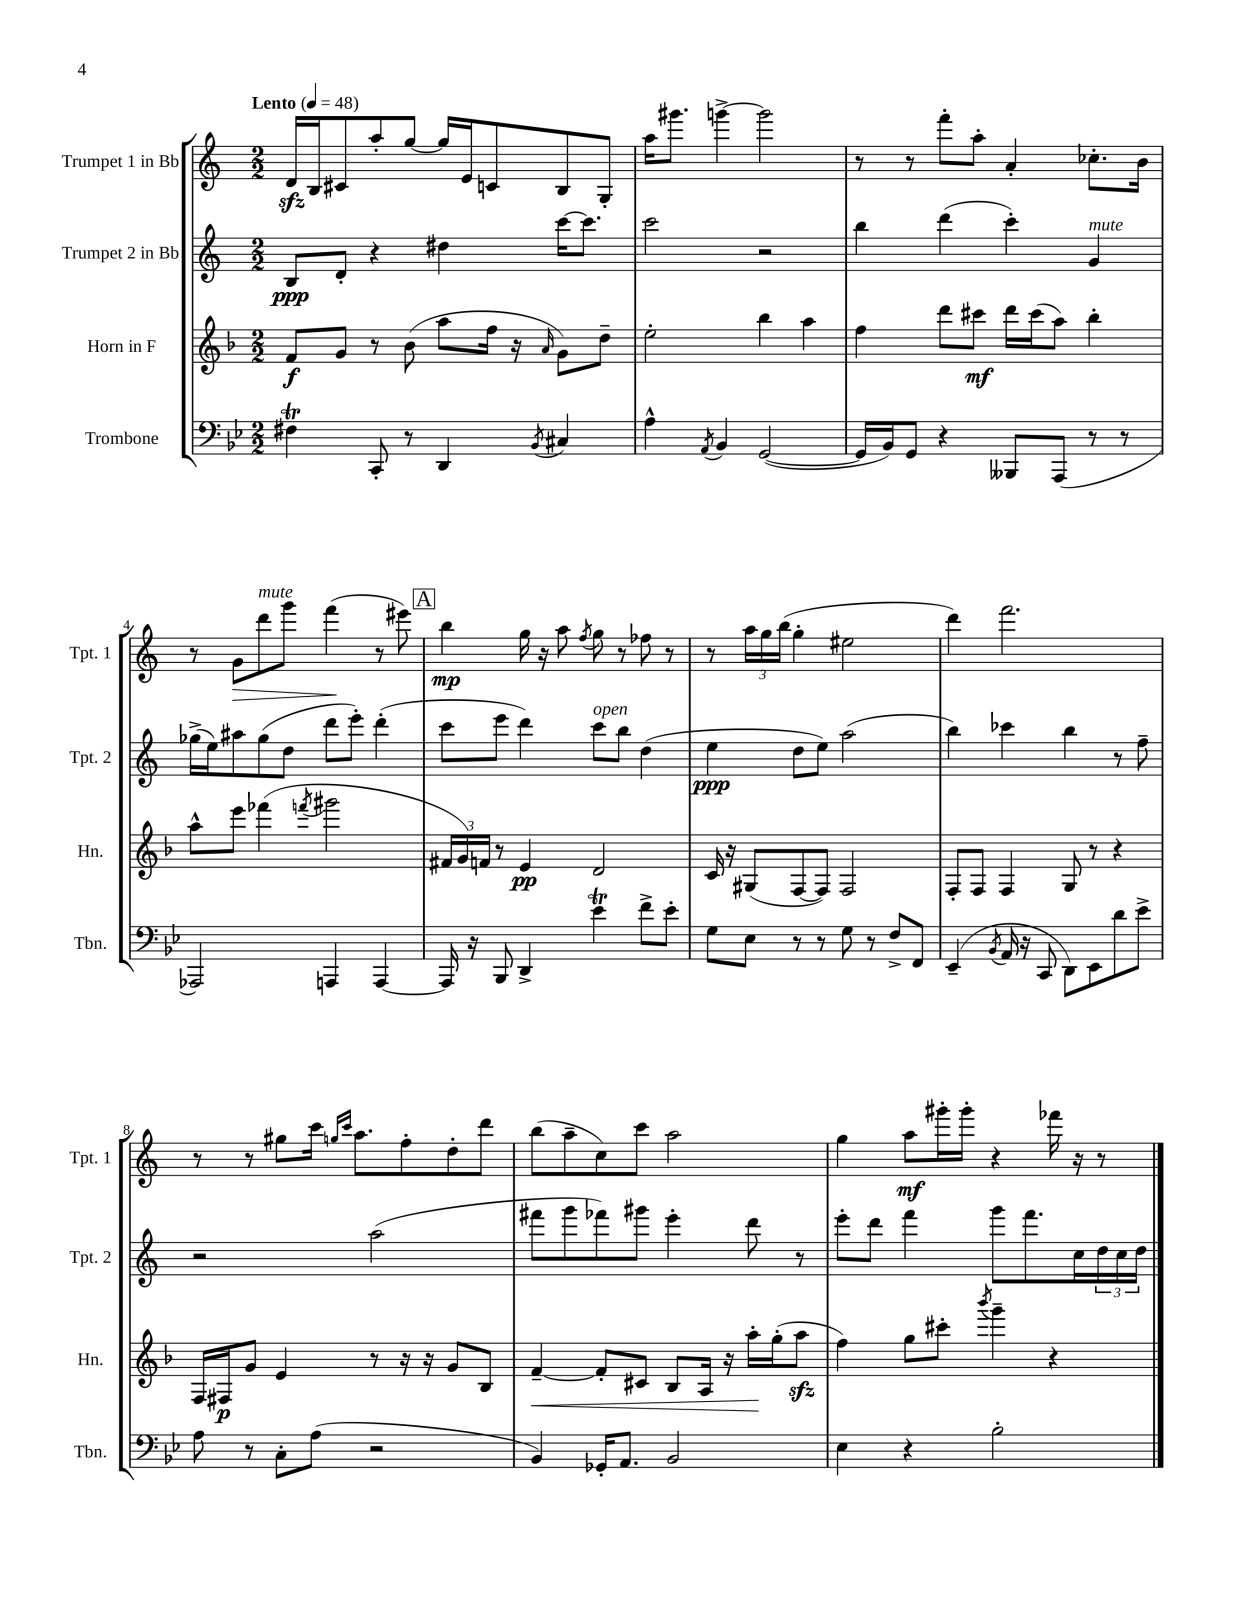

**kern	**kern	**kern	**kern
*staff4	*staff3	*staff2	*staff1
*clefF4	*clefG2	*clefG2	*clefG2
*k[b-e-]	*k[b-]	*k[]	*k[]
*M2/2	*M2/2	*M2/2	*M2/2
*MM48	*MM48	*MM48	*MM48
4F#	8f	8B	16d
.	.	.	16B
.	8g	8d'	8c#
8CC'	8r	4r	8aa'
8r	(8b-	.	[8gg
4DD	8aa	4dd#	16gg]
.	.	.	16e
.	16ff	.	8c
.	16r	.	.
8qBB-	16qqa	.	.
4C#	8g)	[16ccc	8B
.	.	8.ccc]	.
.	8dd~	.	8G'
=	=	=	=
4A^^	2ee'	2ccc	16aa
.	.	.	8.ggg#
8qAA	.	.	.
4BB-	.	.	[4ggg^
([2GG	4bb-	2r	2ggg]
.	4aa	.	.
=	=	=	=
16GG]	4ff	4bb	8r
16BB-)	.	.	.
8GG	.	.	8r
4r	8ddd	(4ddd	8fff'
.	8ccc#	.	8aa'
8BBB--	16ddd	4ccc')	4a'
.	(16ccc#	.	.
(8AAA	8aa)	.	.
8r	4bb-'	4g	8.cc-'
8r	.	.	.
.	.	.	16b
=	=	=	=
2AAA-)	8aa^^	(16gg-^	8r
.	.	16ee)	.
.	8eee	8aa#	8g
.	(4fff-	(8gg-	8ddd
.	.	8dd	8ggg
.	8qfff	.	.
4AAA	2ggg#	8ddd	(4fff
.	.	8eee')	.
[4AAA	.	(4ddd'	8r
.	.	.	8eee#)
=	=	=	=
16AAA]	24f#	8ccc	4bb
.	24g)	.	.
16r	.	.	.
.	24f	.	.
8BBB-	8r	8eee	.
4DD^	4e	4ddd)	16gg
.	.	.	16r
.	.	.	8aa
.	.	.	8qff
4e-	2d	8ccc	8gg
.	.	8bb	8r
8f^	.	(4dd	8ff-
8e-'	.	.	8r
=	=	=	=
8G	16c	4ee	8r
.	16r	.	.
8E-	(8G#	.	24aa
.	.	.	24gg
.	.	.	(24bb
8r	[8F	8dd	4gg'
8r	8F])	8ee)	.
8G	2F	(2aa	2ee#
8r	.	.	.
8F^	.	.	.
8FF	.	.	.
=	=	=	=
(4EE-~	8F'	4bb)	4ddd)
.	8F	.	.
8qBB-	.	.	.
16AA	4F	4ccc-	2.fff
16r	.	.	.
8CC	.	.	.
8DD)	8G	4bb	.
8EE-	8r	.	.
8d	4r	8r	.
8e-^	.	8ff~	.
=	=	=	=
8A	16F	2r	8r
.	16F#	.	.
8r	8g	.	8r
8C'	4e	.	8gg#
(8A	.	.	16ccc
.	.	.	16qqgg
.	.	.	16qqccc
.	.	.	8.aa
2r	8r	(2aa	.
.	16r	.	8ff'
.	16r	.	.
.	8g	.	8dd'
.	8B-	.	8ddd
=	=	=	=
4BB-)	[4f~	8fff#	(8bb
.	.	8ggg	8aa~
16GG-'	8f']	8fff-)	8cc)
8.AA	.	.	.
.	8c#	8ggg#	8ccc
2BB-	8B-	4eee'	2aa
.	16A	.	.
.	16r	.	.
.	16aa'	8ddd	.
.	(16gg'	.	.
.	8aa	8r	.
=	=	=	=
4E-	4ff)	8eee'	4gg
.	.	8ddd	.
4r	8gg	4fff	8aa
.	8ccc#'	.	16ggg#'
.	.	.	16ggg#'
.	8qbbb-	.	.
2B-'	4ggg~	8ggg	4r
.	.	8.fff	.
.	4r	.	16fff-
.	.	16cc	16r
.	.	24dd	8r
.	.	24cc	.
.	.	24dd	.
==	==	==	==
*-	*-	*-	*-
